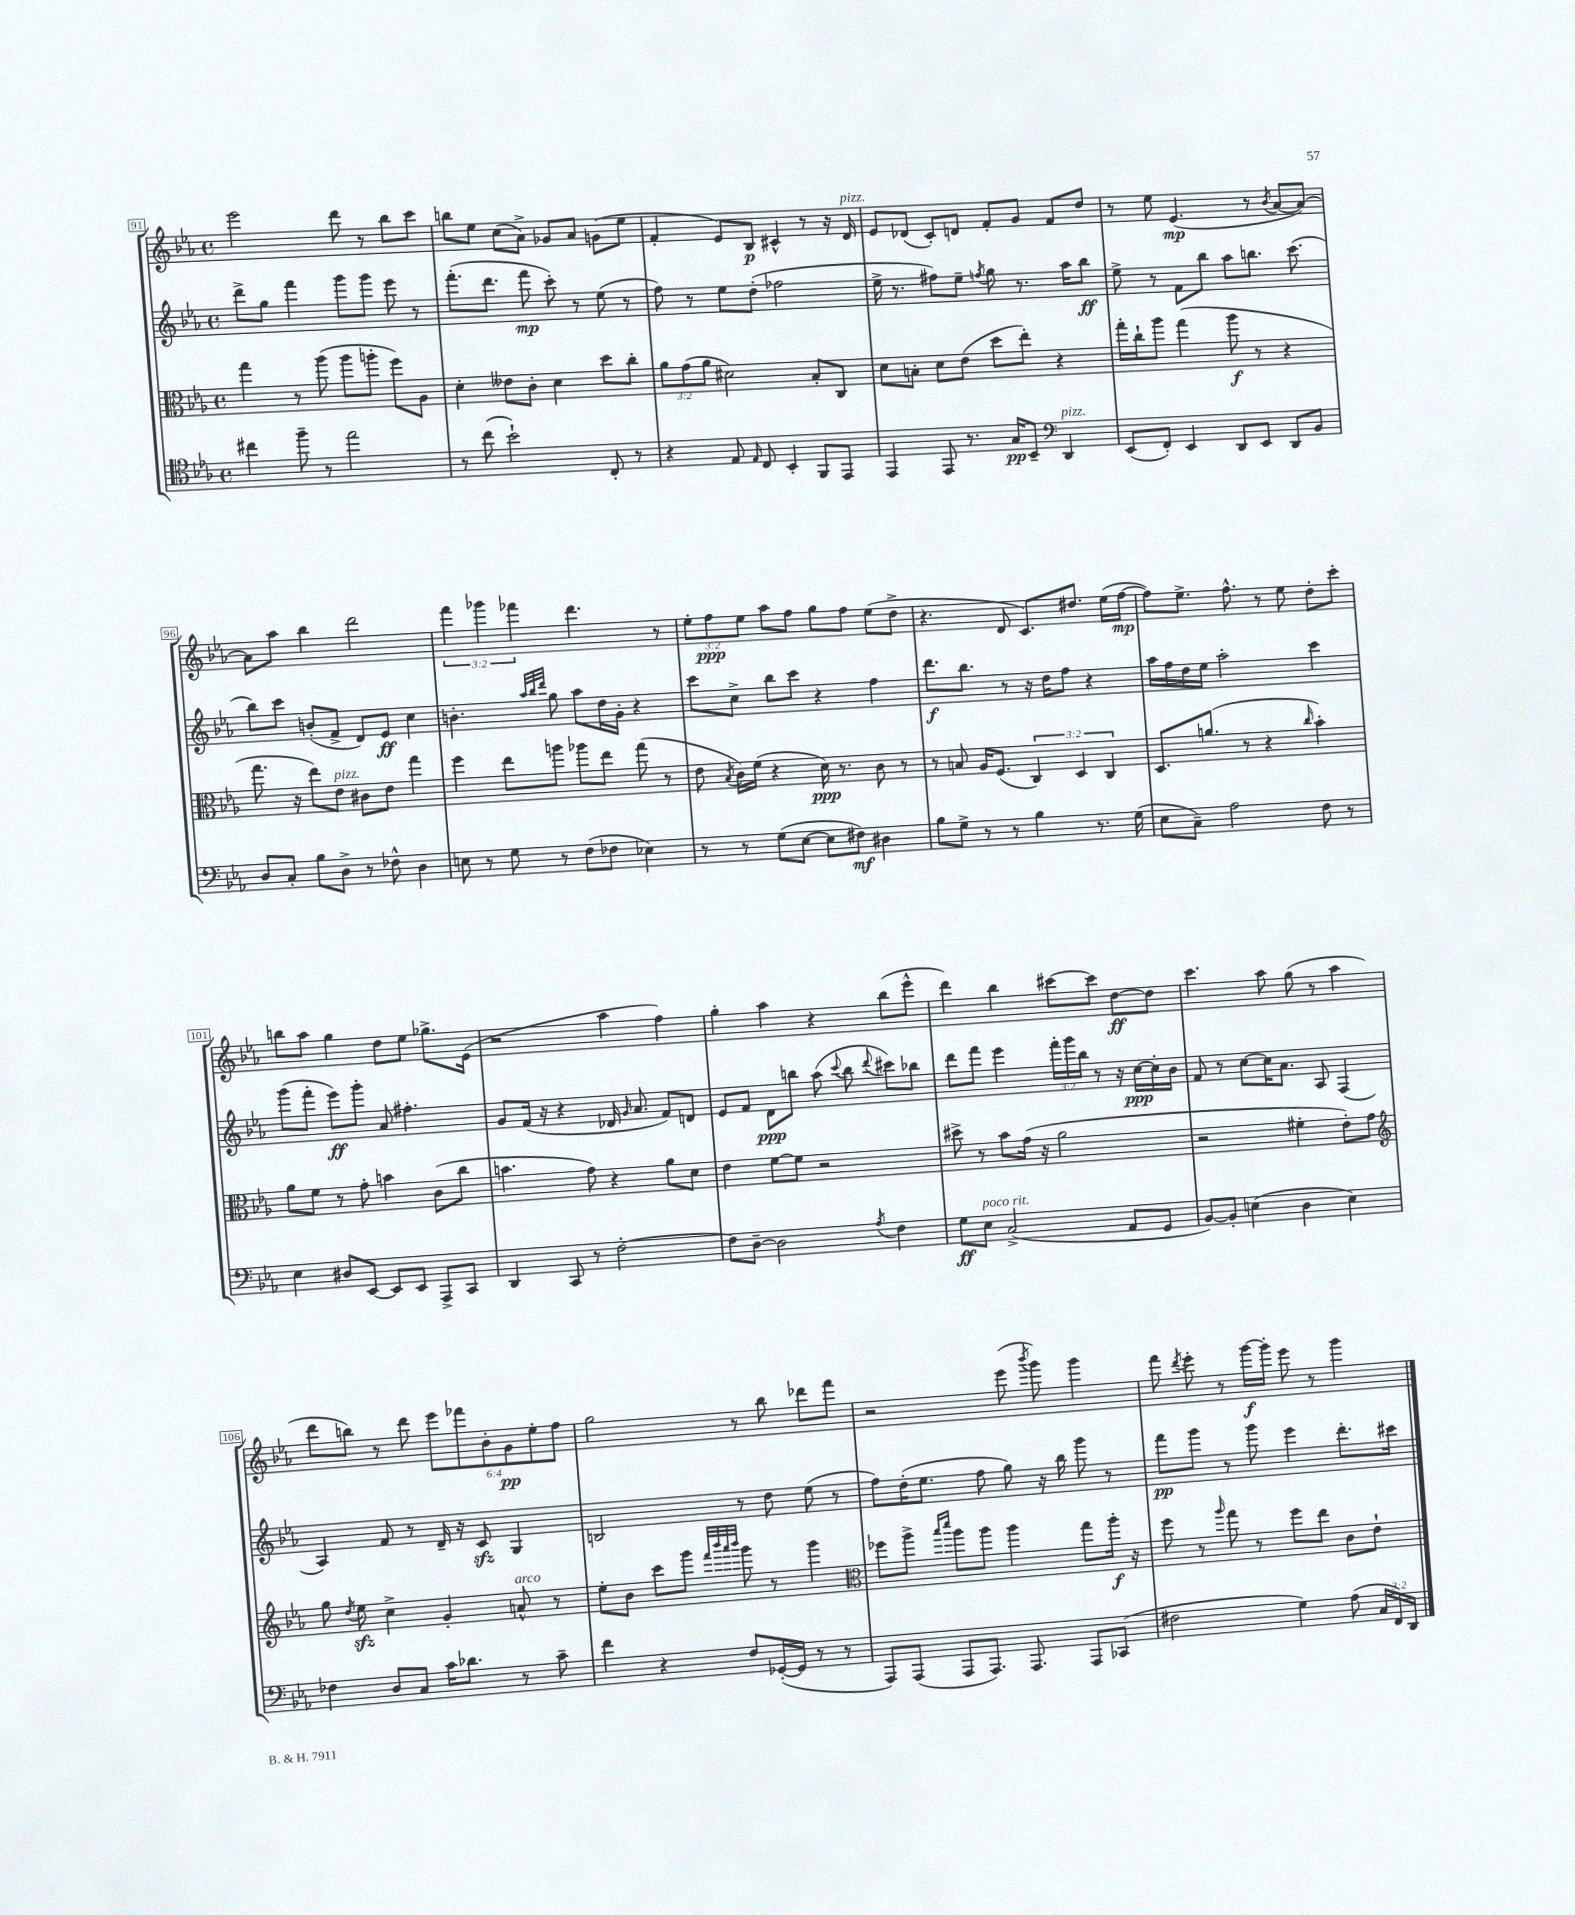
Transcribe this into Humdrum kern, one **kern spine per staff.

**kern	**kern	**kern	**kern
*staff4	*staff3	*staff2	*staff1
*clefC4	*clefC3	*clefG2	*clefG2
*k[b-e-a-]	*k[b-e-a-]	*k[b-e-a-]	*k[b-e-a-]
*M4/4	*M4/4	*M4/4	*M4/4
*met(c)	*met(c)	*met(c)	*met(c)
4cc#	4gg	8ddd^	2eee-
.	.	8gg	.
8ff~	8r	4fff	.
8r	(8aa-	.	.
2ee-	8aa-	8ggg	8ddd
.	8aa'	8ggg	8r
.	8ff)	8eee-	8bb-
.	8A-	8r	8ccc
=	=	=	=
8r	4d'	(8.fff'	8bb
(8cc	.	.	8ee-
.	.	8.ddd	.
2b-`)	8e--	.	(8cc
.	8c'	8fff	8a-^)
.	4d	8ccc')	8g-
.	.	8r	8a-
8C'	8dd	(8ee-	(8g
8r	8cc'	8r	8ee-
=	=	=	=
4r	12a-	8ff)	4f'
.	(12g	.	.
.	.	8r	.
.	12a-	.	.
8E-	2d#)	8ee-	8e-)
16qqE-	.	.	.
8C	.	(8dd'	8B-
4BB-'	.	2ff-	4c#^^
8FF	8B-'	.	8r
8EE-	8C	.	16r
.	.	.	16d
=	=	=	=
4EE-	8d	16ee-^	8e-
.	.	8.r	.
.	8B'	.	(8d-
8EE-	8d	8ff#)	8c')
8.r	(8e-	8ee-~	8d
.	.	8qff	.
.	8dd	8gg	8f'
16G	.	.	.
8BB-~	8ee-')	8.r	8g
*clefF4	*	*	*
4DD	4r	.	8f
.	.	16aa-	.
.	.	8bb-	8dd
=	=	=	=
(8EE-	16gg'	8ee-^	8r
.	16cc`	.	.
8FF')	8aa-	8r	8ee-
4EE-	(4gg	8f	(4.e-
.	.	8bb-	.
8DD	8aa-	8aa-	.
8EE-	8r	8.bb	8r
.	.	.	8qb-
8DD	4r	.	[8a-
.	.	(8.ccc	.
8BB-	.	.	8a-_)
=	=	=	=
8D	8.gg	8bb-)	8a-]
8C'	.	8ccc	8aa-
.	16r	.	.
8B-	8ee-)	(8b'	4bb-
8D^	8e-	8f^	.
8r	8c#	8d)	2ddd
8F-^^	8e-	8e-	.
4D	4gg	4cc	.
=	=	=	=
8E	4ff	4.b'	6fff
8r	.	.	.
.	.	.	6ggg-
8G	8ee-	.	.
.	.	.	6fff-
.	.	32qqaa-	.
.	.	32qqbb-	.
.	.	32qqddd	.
8r	8aa	8gg	.
(8F	8aa-	8aa-	4.ddd
8F-	8ee-	16dd	.
.	.	16g'	.
4E-)	(8gg	4r	.
.	8r	.	8r
=	=	=	=
8r	8e-	8ccc	12ee-'
.	.	.	12ff
.	8qB-	.	.
8r	16c)	8cc^	.
.	.	.	12ee-
.	(16f	.	.
(8G	4r	8bb-	8aa-
[8E-	.	8ccc	8ff
8E-]	16d)	4r	8gg
.	8.r	.	.
8F#)	.	.	8ff
4D#	8c	4ff	(8ee-
.	8r	.	8dd^
=	=	=	=
8B-	8r	8.ddd	4.r
8G^	8B	.	.
.	.	8.bb-	.
8r	16A-	.	.
.	(8.F	.	.
8r	.	8r	8d
4B-	6C)	16r	8.c)
.	.	16dd	.
.	.	8ff	.
.	6D	.	.
.	.	.	8.dd#
8.r	.	4r	.
.	6C	.	.
.	.	.	(16ee-
(16G	.	.	[16ff
=	=	=	=
8E-	8.D	16aa-	8ff])
.	.	16ff	.
8C~)	.	16dd	8.ee-^
.	(8.a	16ee-	.
2A-	.	2aa-'	.
.	.	.	8.ff^^
.	8r	.	.
.	4r	.	8r
.	.	.	8ee-
.	16qqcc	.	.
8F	4b-')	4ccc	8dd'
8r	.	.	8ccc'
=	=	=	=
4E-	8a-	(8ggg	8bb
.	8f	8fff'	8aa-
8D#	8r	8eee-)	4gg
[8EE-	8g'	8ggg'	.
8EE-]	4b	8a-	8dd
8EE-	.	4.ff#'	8ee-
8AAA-^	(8c	.	8.gg-^
8CC	8cc	.	.
.	.	.	(16e-
=	=	=	=
4DD	4.b	8g	2r
.	.	(16f	.
.	.	16r	.
8CC	.	4r	.
8r	8g)	.	.
[2F'	4r	16d-	4aa-
.	.	16qqg	.
.	.	8.a-	.
.	8a-	8f)	4ff)
.	8d	8d	.
=	=	=	=
8F]	4e-	8e-	4gg'
[8D~	.	8f	.
2D]	[8f	8d	4aa-
.	8f]	8bb	.
.	2r	(8aa-	4r
.	.	8qqccc	.
.	.	8bb	.
8qA-	.	8qqddd	.
4F	.	8ccc#)	(8bb-
.	.	8bb-	8eee-^^
=	=	=	=
8G	8dd#^	8ddd	4ddd)
8E-	8r	8fff	.
(2C^	8b-	4eee-	4bb-
.	(16g	.	.
.	16r	.	.
.	2a-	24fff'	[8ccc#
.	.	24ggg	.
.	.	24bb-	.
.	.	8r	8ccc#]
8AA-	.	16r	[8dd
.	.	[16cc	.
8GG	.	16cc']	8dd]
.	.	16b-	.
=	=	=	=
[8BB-)	2r	8f	4.ccc
8BB-']	.	8r	.
(4E	.	[8cc	.
.	.	16cc]	8aa-
.	.	8.a-	.
4D	4f#'	.	(8gg
.	.	8A-	8r
4E)	8e-')	(4F	4aa-
.	8g	.	.
=	=	=	=
*	*clefG2	*	*
4F-	8gg	4A-)	8ddd
.	8qdd	.	.
.	8ee-	.	8bb)
8D	4cc^	8f	8r
8C	.	8r	8ddd
16c	4g'	16d~	12eee-
8.d-	.	16r	.
.	.	.	12fff-
.	.	8c	.
.	.	.	12b-'
8r	8a^^	4G	12g
.	.	.	12ee-'
8c~	8r	.	.
.	.	.	12ff
=	=	=	=
4f	8ee-'	2B	2gg
.	8b-	.	.
4r	8ccc	.	.
.	8ggg	.	.
.	32qqfff	.	.
.	32qqbbb-	.	.
.	32qqaaa-	.	.
.	32qqbbb-	.	.
8F	8ggg	8r	8r
([16GG-'	8r	8dd	8bb-
16GG-]	.	.	.
8r	4ggg	(8ee-	8ddd-
8r	.	8r	8fff
=	=	=	=
*	*clefC3	*	*
8AAA-)	8ff-	8ff)	2r
(8AAA-	8aa-^	(16dd'	.
.	.	8.ee-	.
.	16qqbb-	.	.
.	16qqddd	.	.
8AAA-	8aa-	.	.
8.AAA-)	8aa-	8ff	.
.	4aa-	8gg)	(8eee-
8.AAA-	.	.	.
.	.	.	8qbbb-
.	.	16r	8ggg)
.	.	16bb-	.
8AAA-	8gg	8ggg	4ggg
(8CC-	16aa-'	8r	.
.	16r	.	.
=	=	=	=
2F#	8ff	8fff	8fff
.	.	.	8qddd
.	8r	8ggg	8eee-'
.	16qqaa-	.	.
.	8gg	8r	8r
.	8r	8ggg	[16ggg
.	.	.	16ggg']
4G)	8ff	4eee-	8eee-
.	8ee-	.	8r
(8A-	8c	8.ddd'	4ggg
24C	8e-`	.	.
24FF)	.	.	.
.	.	16ccc#	.
24DD	.	.	.
==	==	==	==
*-	*-	*-	*-
